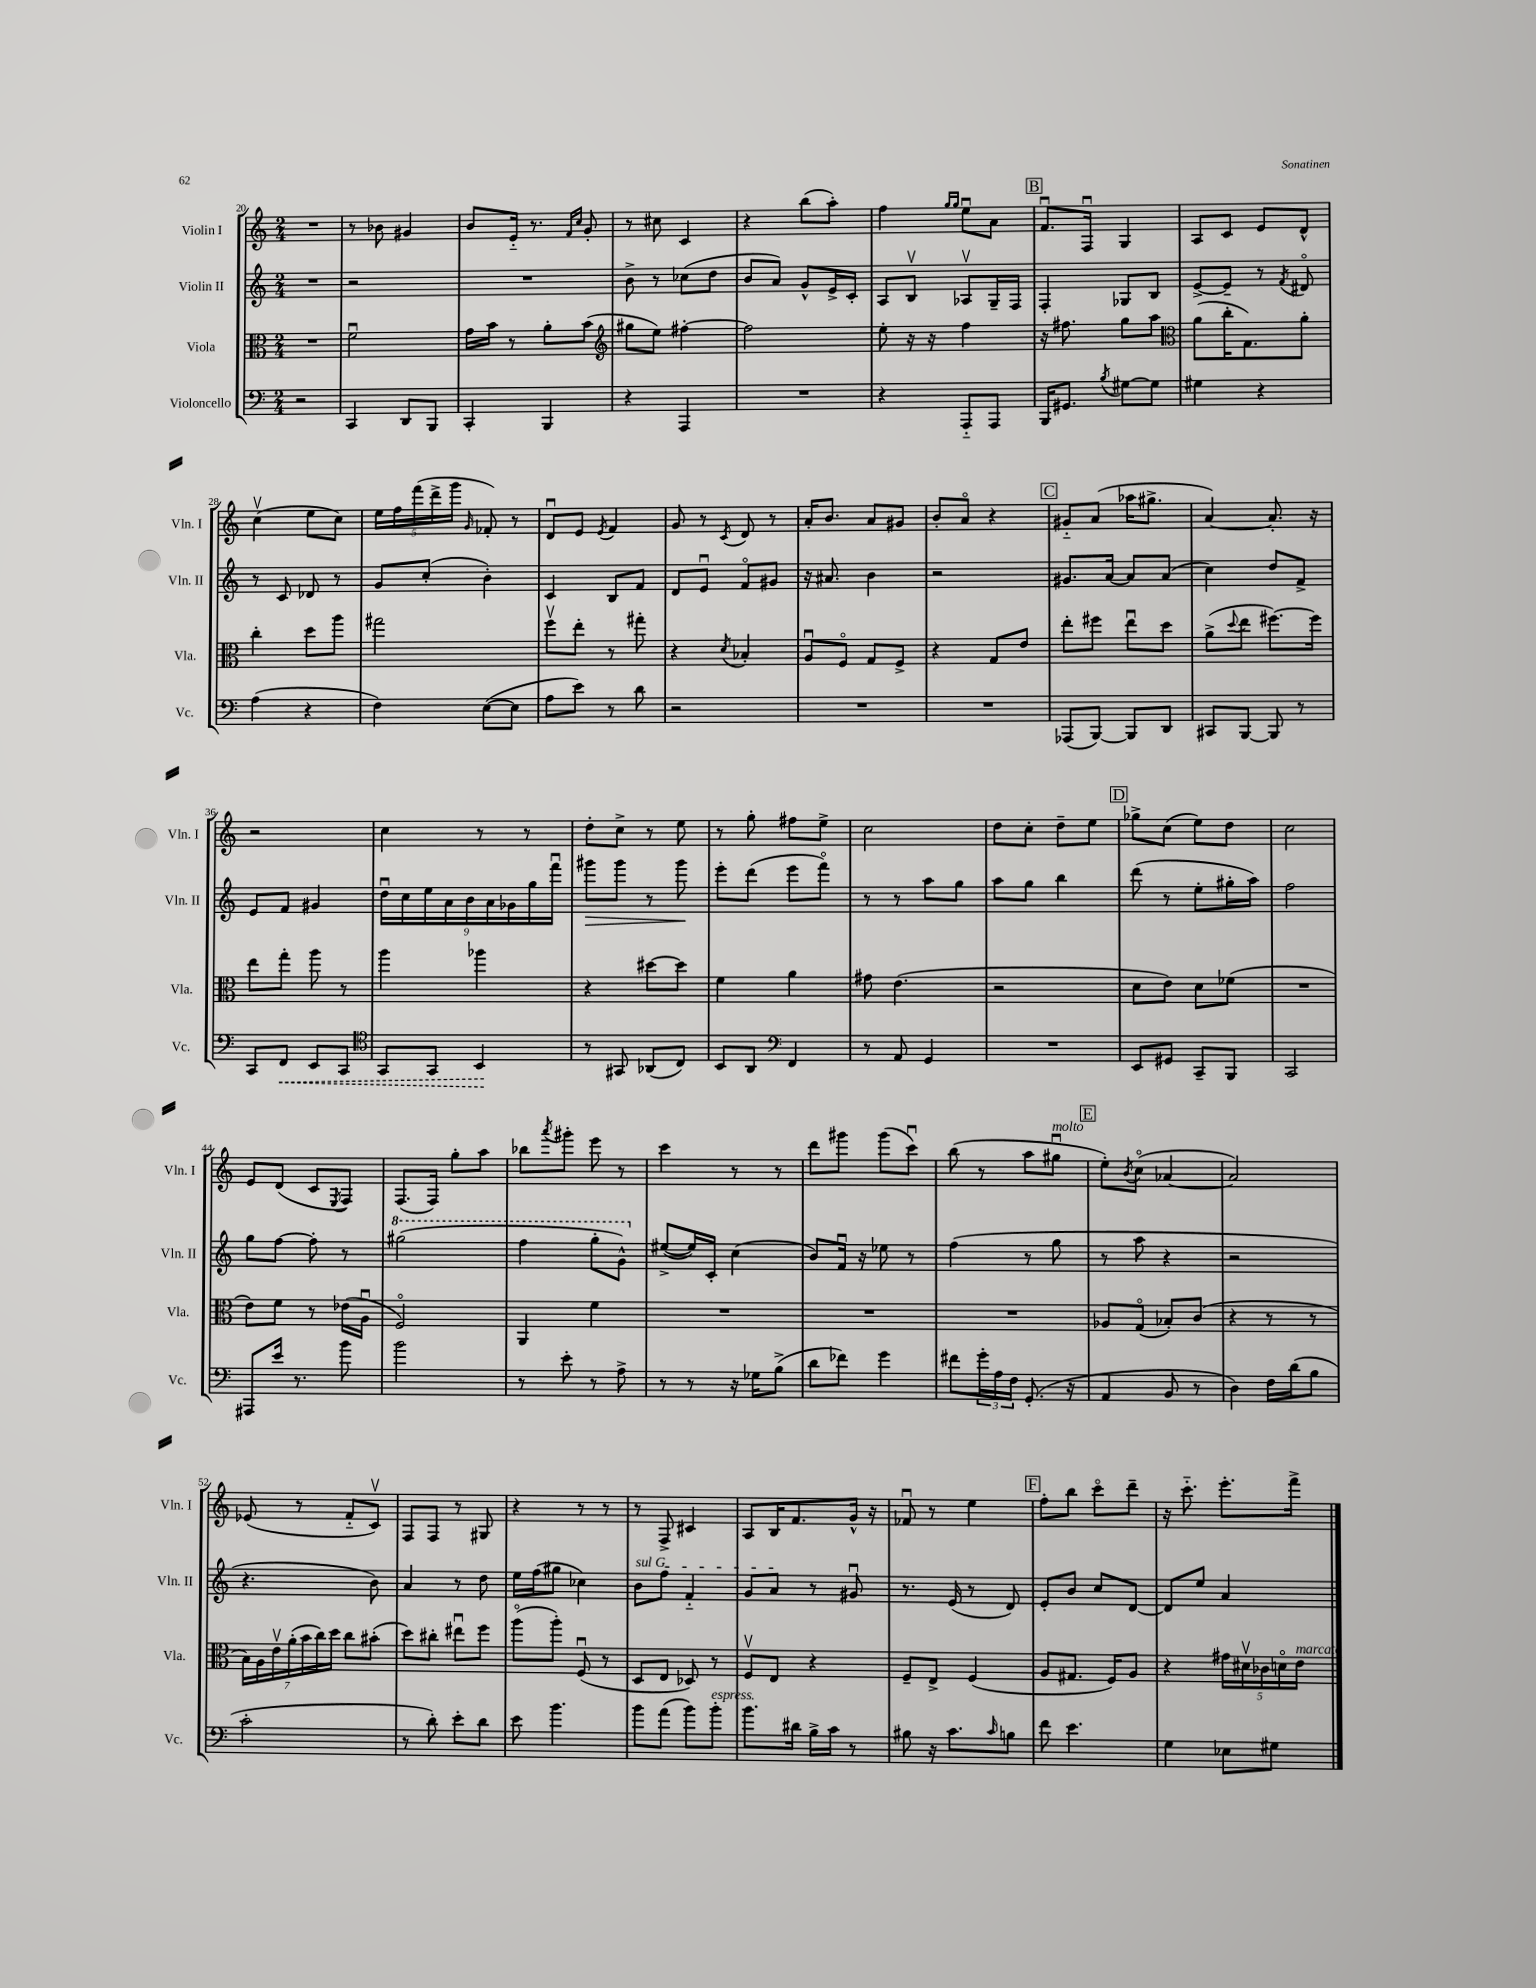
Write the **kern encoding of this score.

**kern	**kern	**kern	**kern
*staff4	*staff3	*staff2	*staff1
*clefF4	*clefC3	*clefG2	*clefG2
*k[]	*k[]	*k[]	*k[]
*M2/4	*M2/4	*M2/4	*M2/4
2r	2r	2r	2r
=	=	=	=
4CC	2fu	2r	8r
.	.	.	8b-
8DD	.	.	4g#
8BBB	.	.	.
=	=	=	=
4CC'	16g	2r	8b
.	16b	.	.
.	8r	.	16e'~
.	.	.	8.r
4BBB	8a'	.	.
.	.	.	16qqf
.	.	.	16qqcc
.	(8b	.	8g'
=	=	=	=
*	*clefG2	*	*
4r	8gg#	8b^	8r
.	8ee)	8r	8cc#
4AAA	[4ff#'	(8cc-	4c
.	.	8dd	.
=	=	=	=
2r	2ff#]	8b	4r
.	.	8a)	.
.	.	8g^^	(8bb
.	.	16e^	8aa')
.	.	16c'	.
=	=	=	=
4r	8ee'	8A	4ff
.	16r	8Bv	.
.	16r	.	.
.	.	.	16qqgg
.	.	.	16qqgg
8AAA'~	4ff	8A-v	8eeu
8AAA	.	16G~	8a
.	.	16F	.
=	=	=	=
16BBB	16r	4F'	8.fu
8.GG#	8.ff#	.	.
.	.	.	16Fu
8qB	.	.	.
[8G#	8gg	8G-	4G
8G#]	8aa	8B	.
=	=	=	=
*	*clefC3	*	*
4G#	(8a	[8e^	8A
.	16cc'	8e~]	8c
.	8.G)	.	.
4r	.	8r	8e
.	.	8qf	.
.	8a'	8d#o	8d^^
=	=	=	=
(4A	4cc'	8r	(4ccv
.	.	8c	.
4r	8dd	8d-	8ee
.	8aa	8r	8cc)
=	=	=	=
4F)	2gg#	8g	20ee
.	.	.	20ff
.	.	.	(20fff
.	.	(8cc'	.
.	.	.	20ddd^
.	.	.	20ggg
.	.	.	16qqg
([8E	.	4b')	8f-')
8E]	.	.	8r
=	=	=	=
8A	8ffv	4c	8du
8e)	8ee'	.	8e
.	.	.	8qe
8r	8r	8B	4f
8d	8gg#'	8f	.
=	=	=	=
2r	4r	8d	8g
.	.	8eu	8r
.	8qd	.	8qc
.	4B-'	8fo	8d
.	.	8g#	8r
=	=	=	=
2r	8Au	16r	16a'
.	.	8.a#	8.b
.	8Fo	.	.
.	8G	4b	8a
.	8F^	.	8g#
=	=	=	=
2r	4r	2r	8b'
.	.	.	8ao
.	8G	.	4r
.	8e	.	.
=	=	=	=
(8AAA-	8ee'	8.g#	8g#'~
[8BBB)	8ff#	.	(8a
.	.	[16a	.
8BBB]	8eeu	8a]	16aa-
.	.	.	8.gg#^
8DD	8dd	(8a	.
=	=	=	=
8CC#	(8a^	4cc)	[4a)
.	8qqdd	.	.
[8BBB	8ee	.	.
8BBB]	[8.ff#)	8dd	8.a']
8r	.	8f^	.
.	16ff#]	.	16r
=	=	=	=
8CC	8ee	8e	2r
8FF	8gg'	8f	.
8EE	8aa	4g#	.
8CC	8r	.	.
=	=	=	=
*clefC4	*	*	*
8GG	4aa	18ddu	4cc
.	.	18cc	.
.	.	18ee	.
8GG	.	.	.
.	.	18a	.
.	.	18b	.
4BB	4aa-	.	8r
.	.	18a	.
.	.	18g-	.
.	.	.	8r
.	.	18gg	.
.	.	18fffu	.
=	=	=	=
8r	4r	8ggg#	8dd'
8GG#	.	8ggg#	8cc^
(8AA-	[8dd#	8r	8r
8C)	8dd#]	8ggg#	8ee
=	=	=	=
8BB	4f	8eee'	8r
8AA	.	(8ddd	8gg'
*clefF4	*	*	*
4FF	4a	8eee	8ff#
.	.	8fffo)	8ee^
=	=	=	=
8r	8g#	8r	2cc
8AA	(4.e	8r	.
4GG	.	8aa	.
.	.	8gg	.
=	=	=	=
2r	2r	8aa	8dd
.	.	8gg	8cc'
.	.	4bb	8dd~
.	.	.	8ee
=	=	=	=
8EE	8d	(8ddd	8gg-^
8GG#	8e)	8r	(8cc
8CC~	8d	8ee'	8ee)
8BBB	(8f-	16gg#'	8dd
.	.	16aa)	.
=	=	=	=
2CC	2r	2ff	2cc
=	=	=	=
8AAA#	8e)	8gg	8e
16e	8f	[8ff	(8d
8.r	.	.	.
.	8r	8ff']	8c
.	.	.	8qE
8b	(16e-	8r	8F)
.	16Au	.	.
=	=	=	=
2b	2Fo)	(2ggg#	(8.F
.	.	.	16F)
.	.	.	8gg'
.	.	.	8aa
=	=	=	=
8r	4AA	4fff	8bb-
.	.	.	8qaaa
8e'	.	.	8ggg#'
8r	4f	8ggg'	8eee
8A^	.	8gg^^)	8r
=	=	=	=
8r	2r	([8ee#^	4ccc
8r	.	16ee#])	.
.	.	16c'	.
16r	.	(4cc	8r
16G-	.	.	.
(8B^	.	.	8r
=	=	=	=
8d	2r	8b)	8ddd
8f-)	.	16fu	8ggg#
.	.	16r	.
4g	.	8ee-	(8ggg#
.	.	8r	8cccu)
=	=	=	=
8f#	2r	(4ff	(8bb
24g'	.	.	8r
24A	.	.	.
24F	.	.	.
(8.GG'	.	8r	8aa
.	.	8gg	8gg#u
16r	.	.	.
=	=	=	=
4AA	8A-	8r	8ee')
.	.	.	8qb
.	(8Go	8aa	(8cco
8BB	8B-')	4r	[4a-
8r	(8c	.	.
=	=	=	=
4D)	4r	2r	2a-])
16F	8r	.	.
(16d	.	.	.
8B	8r	.	.
=	=	=	=
2c'	28B)	4.r	(8e-
.	28A	.	.
.	28ev	.	.
.	(28a'	.	.
.	.	.	8r
.	28b	.	.
.	28cc)	.	.
.	28dd	.	.
.	8cc	.	8f'~
.	(8b#'	8b)	8cv)
=	=	=	=
8r	8dd)	4a	8F
8d')	8cc#'	.	8F
8e'	8ee#u	8r	8r
8d	8ff	8dd	8G#
=	=	=	=
8e	(8aao	16ee	4r
.	.	(16ff	.
4.b	8aa')	8gg#	.
.	(8Fu	4cc-)	8r
.	8r	.	8r
=	=	=	=
8b	8D	8b	8r
(8a	8E	8ff	8F^
8b)	8D-)	4f'~	4c#
8b'	8r	.	.
=	=	=	=
8.b	8Fv	8g	8A
.	8E	8a	16B
16d#	.	.	8.f
16B^	4r	8r	.
16c	.	.	.
8r	.	8g#u	16g^^
.	.	.	16r
=	=	=	=
8B#	8F~	8.r	8f-u
16r	8E^	.	8r
8.c	.	(16e	.
.	(4F	8r	4ee
16qqc	.	.	.
8B	.	8d)	.
=	=	=	=
8f	8A	8e'	8ff'
4.e	8.G#	8b	8bb
.	.	8cc	8ccco
.	16F)	.	.
.	8A	[8d	8ddd~
=	=	=	=
4G	4r	8d]	16r
.	.	.	8.ccc'~
.	.	8ee	.
8E-	20g#	4a	8.eee'
.	20d#v	.	.
.	20c-	.	.
8G#	.	.	.
.	20do	.	.
.	.	.	16fff^
.	20e	.	.
==	==	==	==
*-	*-	*-	*-
